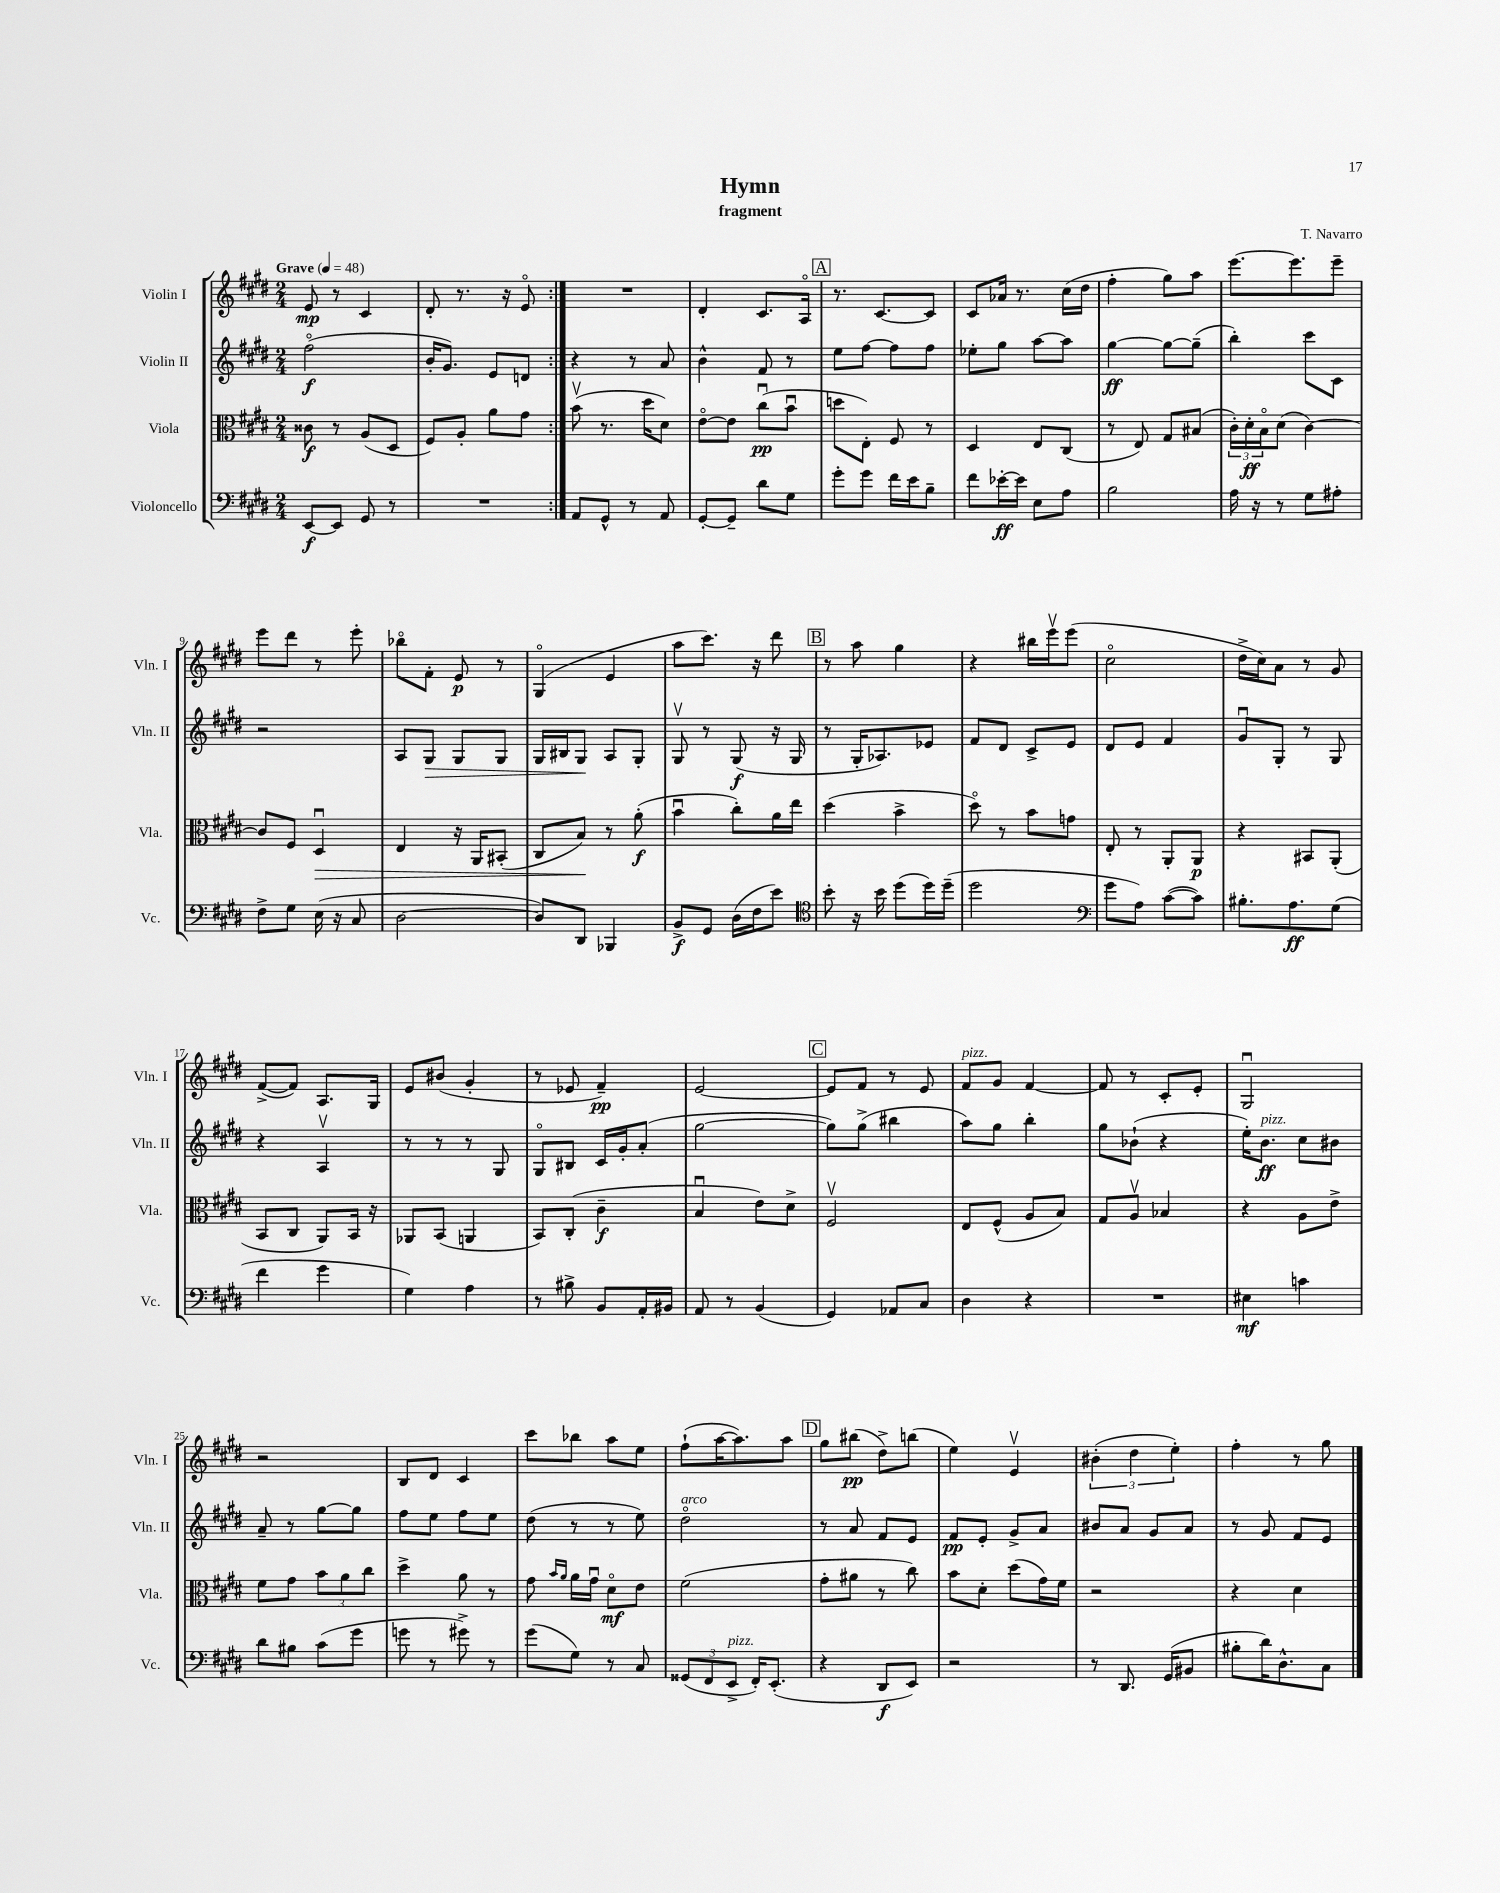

**kern	**dynam	**kern	**dynam	**kern	**dynam	**kern	**dynam
*part4	*part4	*part3	*part3	*part2	*part2	*part1	*part1
*staff4	*staff4	*staff3	*staff3	*staff2	*staff2	*staff1	*staff1
*I"Violoncello	*	*I"Viola	*	*I"Violin II	*	*I"Violin I	*
*I'Vc.	*	*I'Vla.	*	*I'Vln. II	*	*I'Vln. I	*
*clefF4	*	*clefC3	*	*clefG2	*	*clefG2	*
*k[f#c#g#d#]	*	*k[f#c#g#d#]	*	*k[f#c#g#d#]	*	*k[f#c#g#d#]	*
*M2/4	*	*M2/4	*	*M2/4	*	*M2/4	*
*MM48	*	*MM48	*	*MM48	*	*MM48	*
=1	=1	=1	=1	=1	=1	=1	=1
!	!	!	!	!	!	!LO:TX:a:B:t=Grave	!
[8EE/L	f	8c##X\	f	(2ff#\	f	8e/	mp
8EE/J]	.	8r	.	.	.	8r	.
8GG#/	.	(8A/L	.	.	.	4c#/	.
8r	.	8D#/J	.	.	.	.	.
=2	=2	=2	=2	=2	=2	=2	=2
2r	.	8F#/L)	.	16b'/KL	.	8d#'/	.
.	.	.	.	8.g#/J)	.	.	.
.	.	8A'/J	.	.	.	8.r	.
.	.	8a\L	.	8e/L	.	.	.
.	.	.	.	.	.	16r	.
.	.	8g#\J	.	8dn/J	.	8e/	.
=3:|!	=3:|!	=3:|!	=3:|!	=3:|!	=3:|!	=3:|!	=3:|!
8AA/L	.	(8bv\	.	4r	.	2r	.
8GG#^^/J	.	8.r	.	.	.	.	.
8r	.	.	.	8r	.	.	.
.	.	16dd#\KL	.	.	.	.	.
8AA/	.	8d#\J)	.	8a/	.	.	.
=4	=4	=4	=4	=4	=4	=4	=4
[8GG#'/L	.	[8e\L	.	4b^^\	.	4d#'/	.
8GG#~/J]	.	8e\J]	.	.	.	.	.
8d#\L	.	(8cc#u\L	pp	8f#/	.	8.c#/L	.
8G#\J	.	8bu\J	.	8r	.	.	.
.	.	.	.	.	.	16A/Jk	.
!!LO:REH:place=s1:t=A
=5	=5	=5	=5	=5	=5	=5	=5
8g#'\L	.	8ddn\L	.	8ee\L	.	8.r	.
8g#\J	.	8E'\J)	.	[8ff#\J	.	.	.
.	.	.	.	.	.	[8.c#/L	.
16f#\LL	.	8F#/	.	8ff#\L]	.	.	.
16e\J	.	.	.	.	.	.	.
8B~\J	.	8r	.	8ff#\J	.	8c#/J]	.
=6	=6	=6	=6	=6	=6	=6	=6
8f#\L	.	4D#/	.	8ee-X'\L	.	8c#/L	.
[16e-X'\L	ff	.	.	8gg#\J	.	16a-X/Jk	.
16e-\JJ]	.	.	.	.	.	8.r	.
8E\L	.	8E/L	.	[8aa\L	.	.	.
8A\J	.	(8C#/J	.	8aa\J]	.	(16cc#\LL	.
.	.	.	.	.	.	16dd#\JJ	.
=7	=7	=7	=7	=7	=7	=7	=7
2B\	.	8r	.	[4gg#\	ff	4ff#'\	.
.	.	8E/)	.	.	.	.	.
.	.	8G#/L	.	8gg#\L_	.	8gg#\L)	.
.	.	(8B#X/J	.	(8gg#~\J]	.	8aa\J	.
=8	=8	=8	=8	=8	=8	=8	=8
16A\	.	24c#'\LL)	.	4bb'\)	.	[8.eee\L	.
.	.	24d#'\	ff	.	.	.	.
16r	.	.	.	.	.	.	.
.	.	24B\J	.	.	.	.	.
8r	.	(8d#\J	.	.	.	.	.
.	.	.	.	.	.	8.eee\]	.
8G#\L	.	[4c#\)	.	8ccc#\L	.	.	.
8A#X'\J	.	.	.	8c#\J	.	8eee~\J	.
!!LO:LB:g=z
=9	=9	=9	=9	=9	=9	=9	=9
8F#^\L	.	8c#/L]	.	2r	.	8eee\L	.
8G#\J	.	8F#/J	.	.	.	8ddd#\J	.
!	!	!	!LO:HP:b	!	!	!	!
(16E\	.	4D#u/	>	.	.	8r	.
16r	.	.	.	.	.	.	.
8C#/	.	.	.	.	.	8eee'\	.
=10	=10	=10	=10	=10	=10	=10	=10
[2D#\	.	4E/	.	8A/L	.	8bb-X\L	.
!	!	!	!	!	!LO:HP:b	!	!
.	.	.	.	8G#/J	>	8f#'\J	.
.	.	16r	.	8G#/L	.	8e/	p
.	.	16AA/KL	.	.	.	.	.
.	.	(8BB#X'/J	.	8G#/J	.	8r	.
=11	=11	=11	=11	=11	=11	=11	=11
8D#/L])	.	8C#/L	.	16G#/LL	.	(4G#/	.
.	.	.	.	16B#X/J	.	.	.
8DD#/J	.	8B/J)	.	8G#/J	.	.	.
4BBB-X/	.	8r	]	8A/L	]	4e/	.
.	.	(8a'\	f	8G#'/J	.	.	.
=12	=12	=12	=12	=12	=12	=12	=12
8BB^/L	f	4bu\	.	8G#v/	.	8aa\L	.
8GG#/J	.	.	.	8r	.	8.ccc#\J)	.
(16D#\LL	.	8cc#'\L)	.	(8G#/	f	.	.
16F#\J	.	.	.	.	.	16r	.
8e\J)	.	16a\L	.	16r	.	8ddd#\	.
.	.	16ee\JJ	.	16G#/	.	.	.
!!LO:REH:place=s1:t=B
=13	=13	=13	=13	=13	=13	=13	=13
*clefC4	*	*	*	*	*	*	*
8b'\	.	(4dd#\	.	8r	.	8r	.
16r	.	.	.	16G#'/KL	.	8aa\	.
16b\	.	.	.	8.A-X/)	.	.	.
(8dd#\L	.	4b^\	.	.	.	4gg#\	.
16dd#\L)	.	.	.	8e-X/J	.	.	.
(16dd#~\JJ	.	.	.	.	.	.	.
=14	=14	=14	=14	=14	=14	=14	=14
2dd#\	.	8dd#\)	.	8f#/L	.	4r	.
.	.	8r	.	8d#/J	.	.	.
.	.	8b\L	.	8c#^/L	.	16bb#X\LL	.
.	.	.	.	.	.	16eeev\J	.
.	.	8gn\J	.	8e/J	.	(8eee\J	.
=15	=15	=15	=15	=15	=15	=15	=15
*clefF4	*	*	*	*	*	*	*
8g#\L	.	8E'/	.	8d#/L	.	2cc#\	.
8A\J)	.	8r	.	8e/J	.	.	.
([8c#\L	.	8AA'/L	.	4f#/	.	.	.
8c#\J])	.	8AA/J	p	.	.	.	.
=16	=16	=16	=16	=16	=16	=16	=16
8.B#X'\L	.	4r	.	8g#u/L	.	16dd#^\LL	.
.	.	.	.	.	.	16cc#\J)	.
.	.	.	.	8G#'/J	.	8a\J	.
8.A\	ff	.	.	.	.	.	.
.	.	8BB#X/L	.	8r	.	8r	.
(8G#\J	.	(8AA'/J	.	8G#/	.	8g#/	.
!!LO:LB:g=z
=17	=17	=17	=17	=17	=17	=17	=17
4f#\	.	8BB/L	.	4r	.	([8f#^/L	.
.	.	8C#/J	.	.	.	8f#/J])	.
4g#\	.	8AA/L)	.	4Av/	.	8.A/L	.
.	.	16BB/Jk	.	.	.	.	.
.	.	16r	.	.	.	16G#/Jk	.
=18	=18	=18	=18	=18	=18	=18	=18
4G#\)	.	8AA-X/L	.	8r	.	8e/L	.
.	.	(8BB/J	.	8r	.	(8b#X/J	.
4A\	.	4AAn/	.	8r	.	4g#'/	.
.	.	.	.	8G#/	.	.	.
=19	=19	=19	=19	=19	=19	=19	=19
8r	.	8BB/L)	.	8G#/L	.	8r	.
8B#X^\	.	(8C#'/J	.	8B#X/J	.	8e-X/	.
8BB/L	.	4c#~\	f	16c#/LL	.	4f#~/)	pp
.	.	.	.	16g#'/J	.	.	.
16AA'/L	.	.	.	(8a'/J	.	.	.
16BB#X/JJ	.	.	.	.	.	.	.
=20	=20	=20	=20	=20	=20	=20	=20
8AA/	.	4Bu/	.	[2gg#\	.	[2e/	.
8r	.	.	.	.	.	.	.
(4BB/	.	8e\L)	.	.	.	.	.
.	.	8d#^\J	.	.	.	.	.
!!LO:REH:place=s1:t=C
=21	=21	=21	=21	=21	=21	=21	=21
4GG#/)	.	2F#v/	.	8gg#\L])	.	8e/L]	.
.	.	.	.	(8gg#^\J	.	8f#/J	.
8AA-X/L	.	.	.	4bb#X\	.	8r	.
8C#/J	.	.	.	.	.	8e/	.
=22	=22	=22	=22	=22	=22	=22	=22
!	!	!	!	!	!	!LO:TX:a:i:t=pizz.	!
4D#\	.	8E/L	.	8aa\L)	.	8f#/L	.
.	.	(8F#^^/J	.	8gg#\J	.	8g#/J	.
4r	.	8A/L	.	4bb'\	.	[4f#/	.
.	.	8B/J)	.	.	.	.	.
=23	=23	=23	=23	=23	=23	=23	=23
2r	.	8G#/L	.	8gg#\L	.	8f#/]	.
.	.	8Av/J	.	(8b-X`\J	.	8r	.
.	.	4B-X/	.	4r	.	8c#'/L	.
.	.	.	.	.	.	8e'/J	.
=24	=24	=24	=24	=24	=24	=24	=24
4E#X\	mf	4r	.	16ee'\KL)	.	2G#u/	.
!	!	!	!	!LO:TX:a:i:t=pizz.	!	!	!
.	.	.	.	8.b\J	ff	.	.
4cn\	.	8A\L	.	8cc#\L	.	.	.
.	.	8e^\J	.	8b#X\J	.	.	.
!!LO:LB:g=z
=25	=25	=25	=25	=25	=25	=25	=25
8d#\L	.	8f#\L	.	8a~/	.	2r	.
8B#X\J	.	8g#\J	.	8r	.	.	.
(8c#\L	.	12b\L	.	[8gg#\L	.	.	.
.	.	12a\	.	.	.	.	.
8g#\J	.	.	.	8gg#\J]	.	.	.
.	.	12cc#\J	.	.	.	.	.
=26	=26	=26	=26	=26	=26	=26	=26
8gn\	.	4dd#^\	.	8ff#\L	.	8B/L	.
8r	.	.	.	8ee\J	.	8d#/J	.
8g#X^\)	.	8a\	.	8ff#\L	.	4c#/	.
8r	.	8r	.	8ee\J	.	.	.
=27	=27	=27	=27	=27	=27	=27	=27
(8g#\L	.	8g#\	.	(8dd#\	.	8ccc#\L	.
.	.	16qqb/LL	.	.	.	.	.
.	.	16qqa/JJ	.	.	.	.	.
8G#\J)	.	16a\LL	.	8r	.	8bb-X\J	.
.	.	16g#u\JJ	.	.	.	.	.
8r	.	8d#\L	mf	8r	.	8aa\L	.
8C#/	.	8e\J	.	8ee\)	.	8ee\J	.
=28	=28	=28	=28	=28	=28	=28	=28
!	!	!	!	!LO:TX:a:i:t=arco	!	!	!
(12GG##X/L	.	(2f#\	.	2dd#\	.	(8ff#`\L	.
12FF#/	.	.	.	.	.	.	.
.	.	.	.	.	.	[16aa\K	.
!LO:TX:a:i:t=pizz.	!	!	!	!	!	!	!
12EE^/J	.	.	.	.	.	.	.
.	.	.	.	.	.	8.aa\])	.
16FF#'/KL)	.	.	.	.	.	.	.
(8.EE'/J	.	.	.	.	.	.	.
.	.	.	.	.	.	8aa\J	.
!!LO:REH:place=s1:t=D
=29	=29	=29	=29	=29	=29	=29	=29
4r	.	8g#'\L	.	8r	.	8gg#\L	.
.	.	8a#X\J	.	8a/	.	(8bb#X\J	pp
8DD#/L	f	8r	.	8f#/L	.	8dd#^\L)	.
8EE/J)	.	8cc#\)	.	8e/J	.	(8bbn\J	.
=30	=30	=30	=30	=30	=30	=30	=30
2r	.	8b\L	.	8f#/L	pp	4ee\)	.
.	.	8d#'\J	.	8e'/J	.	.	.
.	.	(8dd#\L	.	8g#^/L	.	4ev/	.
.	.	16g#\L)	.	8a/J	.	.	.
.	.	16f#\JJ	.	.	.	.	.
=31	=31	=31	=31	=31	=31	=31	=31
8r	.	2r	.	8b#X/L	.	(6b#X'\	.
8.DD#/	.	.	.	8a/J	.	.	.
.	.	.	.	.	.	6dd#\	.
.	.	.	.	8g#/L	.	.	.
(16GG#/KL	.	.	.	.	.	.	.
.	.	.	.	.	.	6ee'\)	.
8BB#X/J	.	.	.	8a/J	.	.	.
=32	=32	=32	=32	=32	=32	=32	=32
8B#X'\L	.	4r	.	8r	.	4ff#'\	.
16d#\K)	.	.	.	8g#/	.	.	.
8.D#^^\	.	.	.	.	.	.	.
.	.	4d#\	.	8f#/L	.	8r	.
8C#\J	.	.	.	8e/J	.	8gg#\	.
==	==	==	==	==	==	==	==
*-	*-	*-	*-	*-	*-	*-	*-
